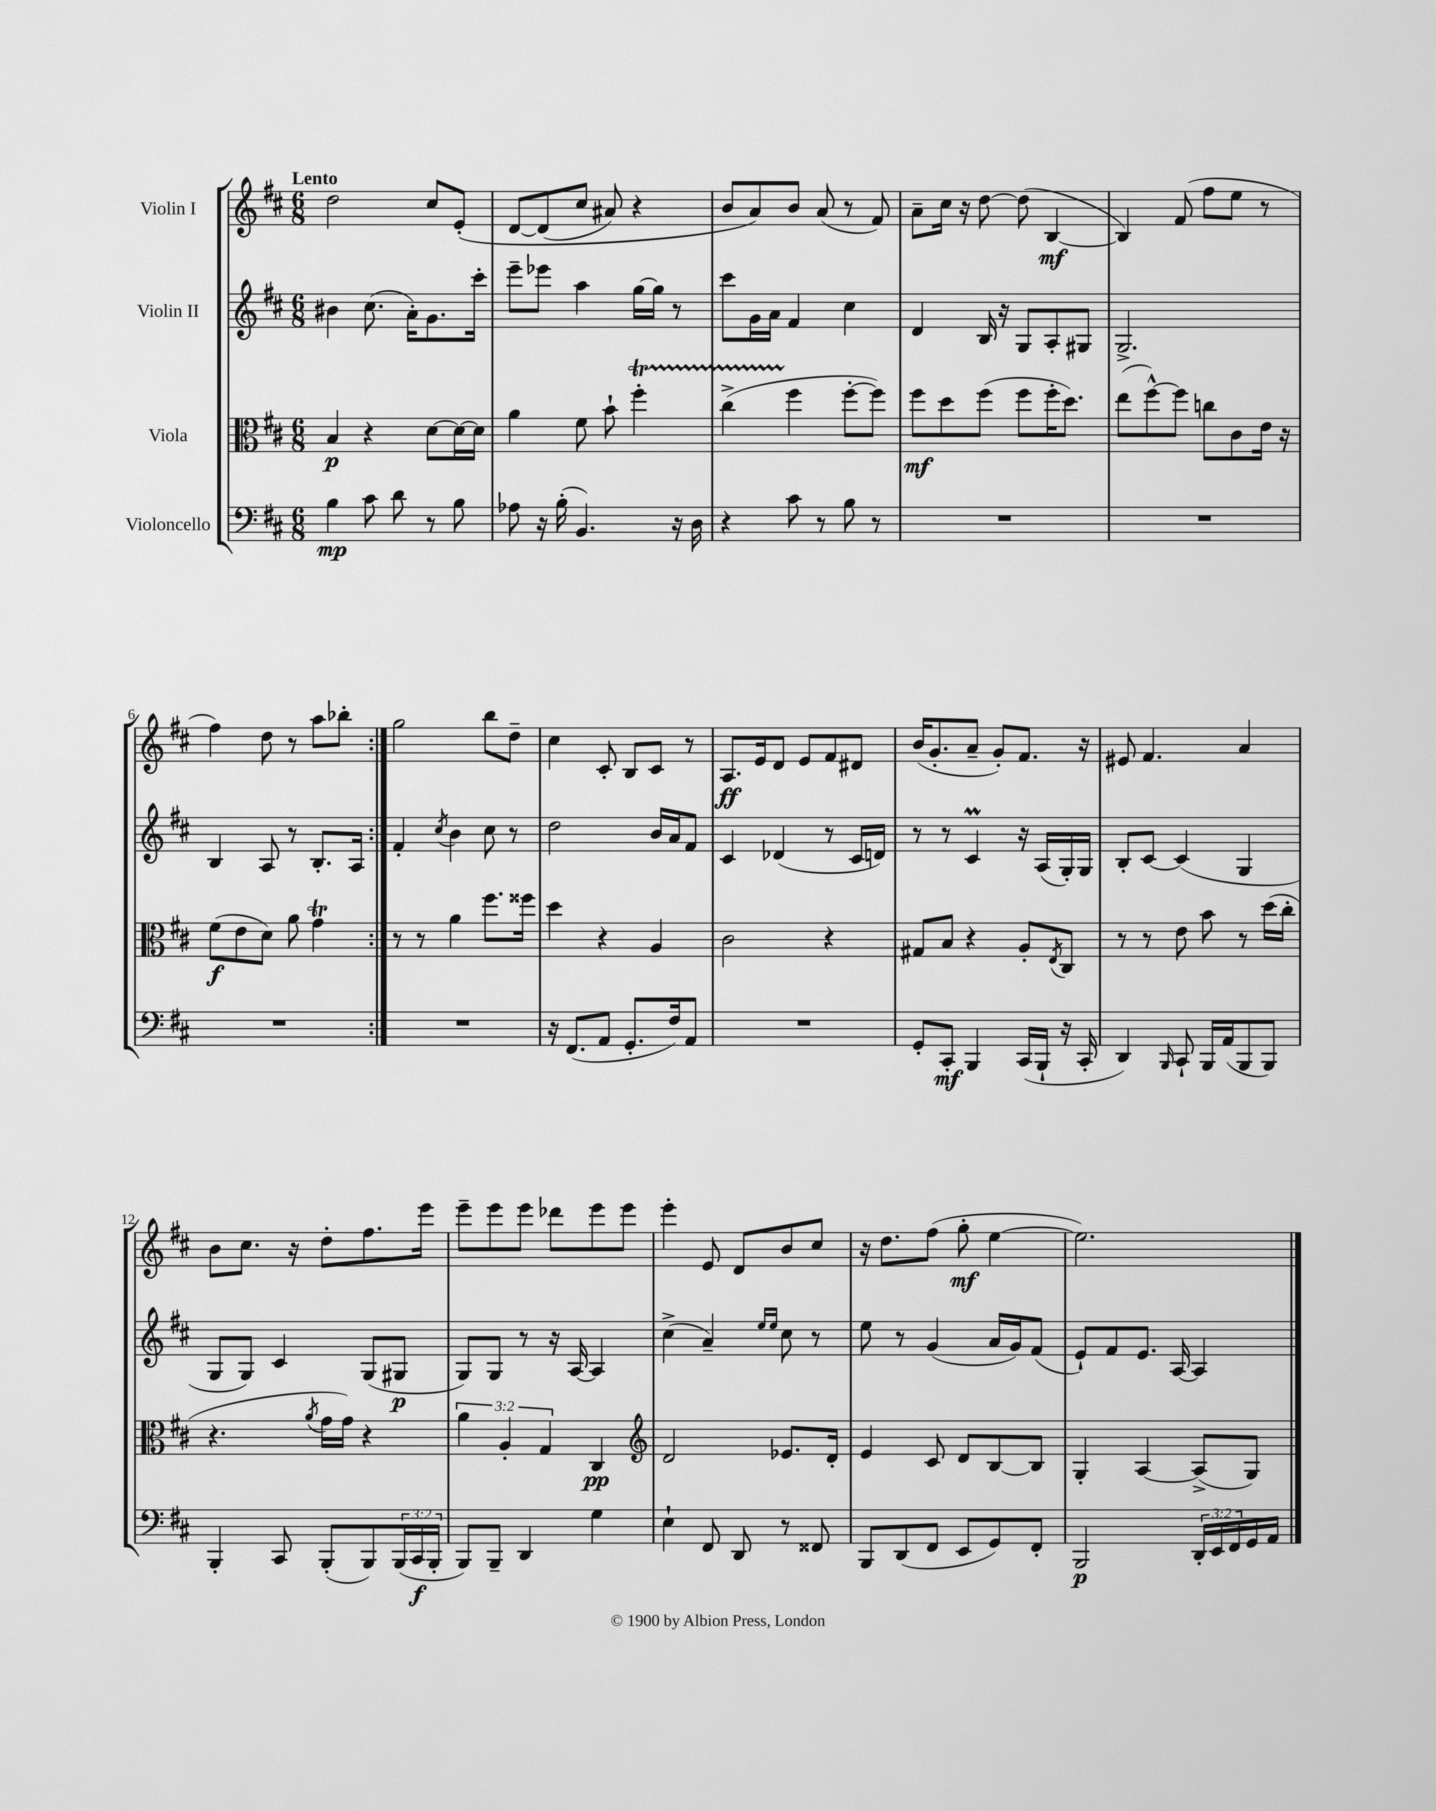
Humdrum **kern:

**kern	**kern	**kern	**kern
*staff4	*staff3	*staff2	*staff1
*clefF4	*clefC3	*clefG2	*clefG2
*k[f#c#]	*k[f#c#]	*k[f#c#]	*k[f#c#]
*M6/8	*M6/8	*M6/8	*M6/8
4B	4B	4b#	2dd
8c#	4r	(8.cc#	.
8d	.	.	.
.	.	16a')	.
8r	[8d	8.g	8cc#
8B	16d_	.	&(8e'
.	16d]	16ccc#'	.
=	=	=	=
8A-	4a	8eee~	[8d
16r	.	8eee-	(8d]
(16B'	.	.	.
4.BB)	8f#	4aa	8cc#
.	8b`	.	8a#)
.	4ff#'	[16gg	4r
.	.	16gg]	.
16r	.	8r	.
16D	.	.	.
=	=	=	=
4r	(4cc#^	8ccc#	8b
.	.	16g	8a&)
.	.	16a	.
8c#	4ff#	4f#	8b
8r	.	.	(8a
8B	[8ff#'	4cc#	8r
8r	8ff#])	.	8f#)
=	=	=	=
2.r	8ff#	4d	8a~
.	8dd	.	16cc#
.	.	.	16r
.	(8ff#	16B	[8dd
.	.	16r	.
.	8ff#	8G	(8dd]
.	16ff#'	8A'	[4B
.	8.dd)	.	.
.	.	8G#	.
=	=	=	=
2.r	(8ee	2.G^	4B])
.	[8ff#^^)	.	.
.	8ff#]	.	(8f#
.	8cc	.	8ff#
.	8c#	.	8ee
.	16e	.	8r
.	16r	.	.
=	=	=	=
2.r	(8f#	4B	4ff#)
.	8e	.	.
.	8d)	8A	8dd
.	8a	8r	8r
.	4g	8.B'	8aa
.	.	.	8bb-'
.	.	16A	.
=:|!	=:|!	=:|!	=:|!
2.r	8r	4f#'	2gg
.	8r	.	.
.	.	8qcc#	.
.	4a	4b	.
.	8.ff#	8cc#	8bb
.	.	8r	8dd~
.	16ff##	.	.
=	=	=	=
16r	4dd	2dd	4cc#
(8.FF#	.	.	.
8AA	4r	.	8c#'
8.GG'	.	.	8B
.	4A	16b	8c#
16F#)	.	16a	.
8AA	.	8f#	8r
=	=	=	=
2.r	2c#	4c#	8.A
.	.	.	16e
.	.	(4d-	8d
.	.	.	8e
.	4r	8r	8f#
.	.	16c#	8d#
.	.	16d)	.
=	=	=	=
8GG'	8G#	8r	(16b
.	.	.	8.g'
8CC#'	8B	8r	.
4BBB	4r	4c#	8a~
.	.	.	8g')
(16CC#	8A'	16r	8.f#
16BBB`	.	(16A	.
.	8qE	.	.
16r	8C#	16G')	.
16CC#'	.	16G	16r
=	=	=	=
4DD)	8r	8B'	8e#
.	8r	[8c#	4.f#
16qqBBB	.	.	.
8CC#`	8e	(4c#]	.
16BBB	8b	.	.
(16AA	.	.	.
8BBB	8r	4G	4a
8BBB)	(16dd	.	.
.	16cc#'	.	.
=	=	=	=
4BBB'	4.r	8G	8b
.	.	8G)	8.cc#
8CC#	.	4c#	.
.	.	.	16r
.	8qa	.	.
(8BBB'	16g	.	8dd'
.	16g)	.	.
8BBB)	4r	(8G	8.ff#
(24BBB	.	8G#	.
24CC#	.	.	.
.	.	.	16eee
24BBB'	.	.	.
=	=	=	=
8BBB)	6a	8G)	8eee~
8BBB~	.	8G	8eee
.	6A'	.	.
4DD	.	8r	8eee
.	6G	.	.
.	.	16r	8ddd-
.	.	[16A	.
4G	4C#	4A]	8eee
.	.	.	8eee
=	=	=	=
*	*clefG2	*	*
4E`	2d	(4cc#^	4eee'
8FF#	.	4a~)	8e
8DD	.	.	8d
.	.	16qqee	.
.	.	16qqee	.
8r	8.e-	8cc#	8b
8FF##	.	8r	8cc#
.	16d'	.	.
=	=	=	=
8BBB	4e	8ee	16r
.	.	.	8.dd
(8DD	.	8r	.
8FF#	8c#	(4g	(8ff#
8EE	8d	.	8gg'
8GG)	[8B	16a	[4ee
.	.	16g)	.
8FF#'	8B]	(8f#	.
=	=	=	=
2BBB	4G'	8e`)	2.ee])
.	.	8f#	.
.	[4A	8.e	.
.	.	[16A	.
24DD'	(8A^]	4A]	.
24EE	.	.	.
24FF#	.	.	.
16GG	8G)	.	.
16AA	.	.	.
==	==	==	==
*-	*-	*-	*-
